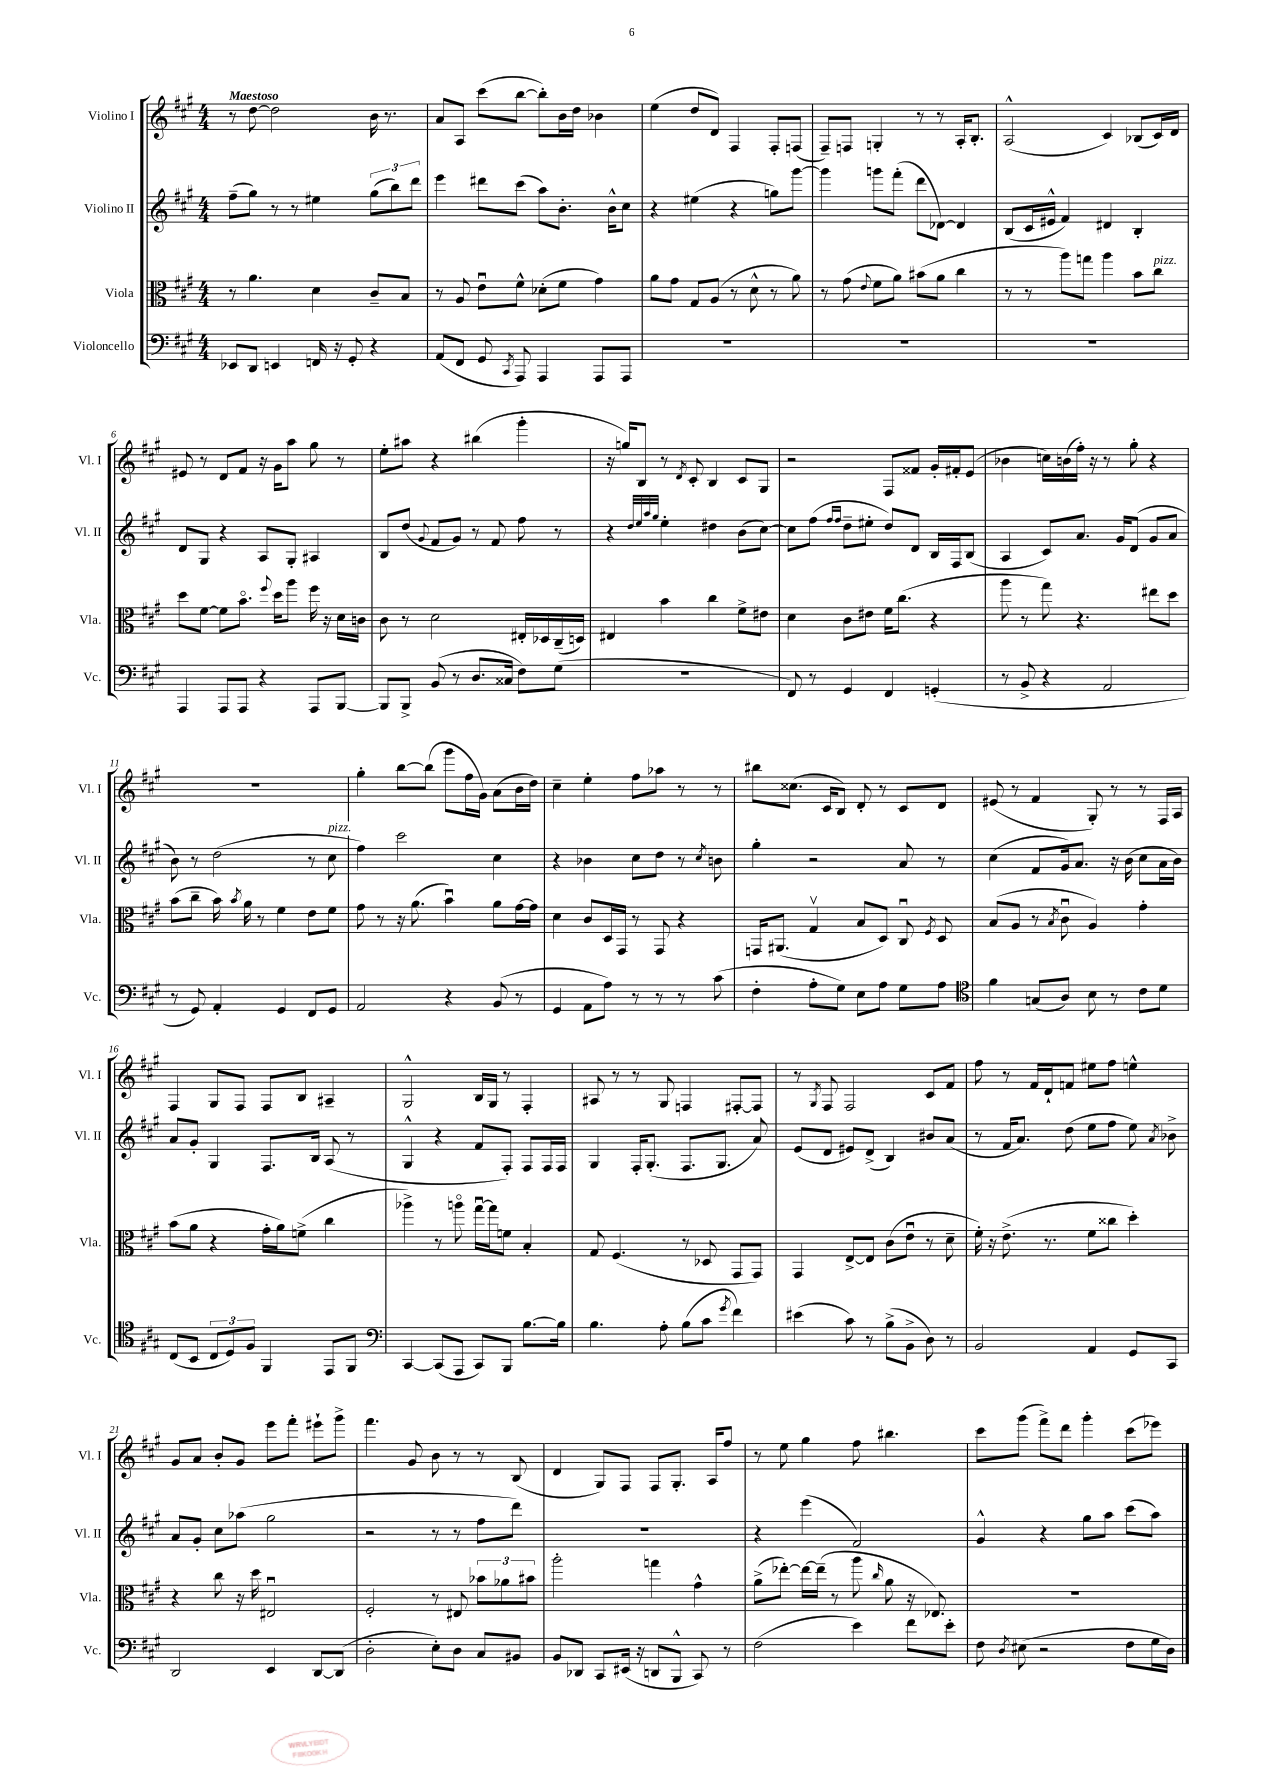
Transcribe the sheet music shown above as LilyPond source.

<<
\new StaffGroup <<
\new Staff = "s0" \with { instrumentName = "Violino I" shortInstrumentName = "Vl. I" } {
    \clef treble \key a \major \numericTimeSignature \time 4/4 \tempo "Maestoso"
    \autoBeamOff r8 d''8~ d''2 b'16 r8. |
    a'8[ a8] cis'''8[( b''8]~ b''8[-.) b'16 d''16] bes'4 |
    e''4( d''8[ d'8]) fis4 fis8[-. f8]( |
    fis8[--) f8] g4-. r8 r8 a16[-. b8.]-. |
    a2-^( cis'4) bes8[( cis'16) d'16] |
    eis'8 r8 d'8[ fis'8] r16 gis'16[ a''8] gis''8 r8 |
    e''8[-. ais''8] r4 bis''4( gis'''4-. |
    r16 g''16[) b8] r8 \acciaccatura { d'8 } cis'8-. b4 cis'8[ gis8] |
    r2 fis8[ fisis'8] gis'16[-. fis'16-. e'8]( |
    bes'4 c''16[) b'16( fis''16]-.) r16 r8 gis''8-. r4 |
    R1 |
    gis''4-. b''8[~ b''8]( gis'''8[ fis''16 gis'16]) a'8[( b'16 d''16]) |
    cis''4-- e''4-. fis''8[ aes''8] r8 r8 |
    bis''8[ cisis''8.]( cis'16[ b8]) d'8-. r8 cis'8[ d'8] |
    eis'8( r8 fis'4 gis8-.) r8 r8 fis16[ a16] |
    fis4 gis8[ fis8] fis8[ b8] ais4-- |
    gis2-^ b16[ gis16] r8 fis4-. |
    ais8 r8 r8 gis8 f4 fis8[~-. fis8] |
    r8 \acciaccatura { gis8 } fis8 fis2 cis'8[ fis'8] |
    fis''8 r8 fis'16[ d'16-! f'8] eis''8[ fis''8] e''4-^ |
    gis'8[ a'8] b'8[-. gis'8] e'''8[ fis'''8]-. eis'''8[-! gis'''8]-> |
    fis'''4. gis'8 b'8 r8 r8 b8( |
    d'4 gis8[) fis8] fis8[ gis8.]-. a16[ fis''8] |
    r8 e''8 gis''4 fis''8 bis''4. |
    cis'''8[ gis'''8]( fis'''8[->) d'''8] gis'''4-. cis'''8[( ees'''8]) \bar "|." |
}
\new Staff = "s1" \with { instrumentName = "Violino II" shortInstrumentName = "Vl. II" } {
    \clef treble \key a \major \numericTimeSignature \time 4/4
    \autoBeamOff fis''8[--( gis''8]) r8 r8 eis''4 \tuplet 3/2 { gis''8[( b''8) d'''8] } |
    e'''4 dis'''8[ cis'''8]( a''8[) b'8.]-. b'16[-^ cis''8] |
    r4 eis''4( r4 g''8[) gis'''8]~ |
    gis'''4 g'''8[ fis'''8]-.( d'''8[ des'8]~) des'4 |
    b8[( cis'16 eis'16]-^ fis'4) dis'4 b4-. |
    d'8[ gis8] r4 a8[ gis8]-. ais4 |
    b8[ d''8]( \appoggiatura { gis'8 } fis'8[ gis'8]) r8 fis'8 fis''8 r8 |
    r4 \grace { d''32[ e''32 a''32 gis''32] } e''4-. dis''4 b'8[( cis''8]~) |
    cis''8[ fis''8]( \grace { fis''16[ fis''16] } d''8[-- eis''8]-. d''8[) d'8] b16[ fis16 b8]( |
    a4 cis'8[) a'8.] gis'16[ d'8]( gis'8[ a'8] |
    b'8) r8 d''2( r8 cis''8^\markup { \italic "pizz." } |
    fis''4) cis'''2 cis''4 |
    r4 bes'4 cis''8[ d''8] r8 \acciaccatura { cis''8 } b'8 |
    gis''4-. r2 a'8 r8 |
    cis''4( fis'8[ gis'16) a'8.] r16 b'16( cis''8[ a'16 b'16]) |
    a'8[ gis'8]-. gis4 fis8.[ b16] a8( r8 |
    gis4-^ r4 fis'8[ fis8]-.) fis8[ fis16 fis16] |
    gis4 fis16[-. gis8.]-.( fis8.[ gis8.] a'8) |
    e'8[( d'8] eis'8[) d'8]->( b4) bis'8[ a'8]( |
    r8 fis'16[ a'8.]) d''8( e''8[ fis''8] e''8) \acciaccatura { a'8 } bes'8-> |
    a'8[ gis'8]-. cis''8[ aes''8]( gis''2 |
    r2 r8 r8 fis''8[ d'''8]) |
    R1 |
    r4 e'''4( fis'2) |
    gis'4-^ r4 gis''8[ a''8] cis'''8[( a''8]) \bar "|." |
}
\new Staff = "s2" \with { instrumentName = "Viola" shortInstrumentName = "Vla." } {
    \clef alto \key a \major \numericTimeSignature \time 4/4
    \autoBeamOff r8 a'4. d'4 cis'8[-- b8] |
    r8 a8 e'8[\downbow fis'8]-^ des'8[-.( fis'8] gis'4) |
    a'8[ gis'8] gis8[ a8]( r8 d'8-^ r8 a'8) |
    r8 gis'8( \appoggiatura { e'8 } fis'8[ a'8]) bis'8[( a'8] cis''4 |
    r8 r8 a''8[) g''8] a''4 b'8[ cis''8]^\markup { \italic "pizz." } |
    d''8[ fis'8]~ fis'8[ b'8.]\flageolet \appoggiatura { fis''8 } d''16[ a''8] fis''16 r16 d'16[ c'16] |
    cis'8 r8 d'2 eis16[-. des16 cis16--( d16]) |
    eis4 b'4 cis''4 fis'8[-> eis'8] |
    d'4 cis'8[ eis'8] fis'16[ cis''8.]( r4 |
    a''8 r8 gis''8) r4. eis''8[ d''8] |
    b'8[( cis''8]-- b'16) \acciaccatura { b'8 } a'16 r8 fis'4 e'8[ fis'8] |
    gis'8 r8 r16 a'8.( b'4\downbow) a'8[ gis'16~ gis'16] |
    d'4 cis'8[ d16 gis,16] r8 gis,8 r4 |
    g,16[ ais,8.]( gis4\upbow b8[ d8]) cis8\downbow \acciaccatura { fis8 } d8 |
    b8[( a8] r8 \acciaccatura { b8 } cis'8\downbow a4) gis'4-. |
    b'8[( a'8] r4 gis'16[-. a'16) f'8]->( cis''4 |
    aes''4->) r8 a''8\flageolet gis''16[~\downbow gis''16 f'8] b4-. |
    gis8 fis4.( r8 des8 gis,8[ gis,8]) |
    gis,4 e8[~-> e8] cis'8[( e'8]\downbow r8 d'8-- |
    fis'16-.) r16 e'8.->( r8. fis'8[ cisis''8] d''4-.) |
    r4 cis''8 r16 d''16 eis2\downbow |
    fis2-. r8 eis8 \tuplet 3/2 { bes'8[ aes'8 bis'8] } |
    a''2-. g''4 gis'4-^ |
    a'8[->( ees''8]~-.) ees''16[~ ees''16]--( r8 a''8 \grace { cis''16 } a'8 r16 ees8.) |
    R1 \bar "|." |
}
\new Staff = "s3" \with { instrumentName = "Violoncello" shortInstrumentName = "Vc." } {
    \clef bass \key a \major \numericTimeSignature \time 4/4
    \autoBeamOff ees,8[ d,8] e,4 f,16 r16 gis,8-. r4 |
    a,8[( fis,8] gis,8 \acciaccatura { cis,8 } a,,8) a,,4 a,,8[ a,,8] |
    R1 |
    R1 |
    R1 |
    a,,4 a,,8[ a,,8] r4 a,,8[ b,,8]~ |
    b,,8[ b,,8]-> b,8( r8 d8.[ cisis16] fis8[) gis8]( |
    R1 |
    fis,8) r8 gis,4 fis,4 g,4-.( |
    r8 b,8-> r4 a,2 |
    r8 gis,8) a,4-. gis,4 fis,8[ gis,8] |
    a,2 r4 b,8( r8 |
    gis,4 a,8[ a8]) r8 r8 r8 cis'8( |
    fis4-. a8[-. gis8]) e8[ a8] gis8[ a8] |
    \clef tenor fis'4 g8[( a8]) b8 r8 cis'8[ d'8] |
    cis8[( b,8] \tuplet 3/2 { cis8[ d8) fis8] } fis,4 e,8[ fis,8] |
    \clef bass cis,4~ cis,8[( a,,8] cis,8[) b,,8] b8.[~ b16] |
    b4. a8-. b8[( cis'8] \acciaccatura { gis'8 } fis'4) |
    eis'4( cis'8) r8 b8[->( b,8]-> d8) r8 |
    b,2 a,4 gis,8[ cis,8] |
    d,2 e,4 d,8[~ d,8]( |
    d2-. e8[-.) d8] cis8[ bis,8] |
    b,8[ des,8] cis,8[ eis,16]( r16 d,8[ b,,8]-^ cis,8) r8 |
    fis2( e'4) fis'8[ e'8]-. |
    fis8 \acciaccatura { d8 } eis8( r2 fis8[ gis16 d16]) \bar "|." |
}
>>
>>
